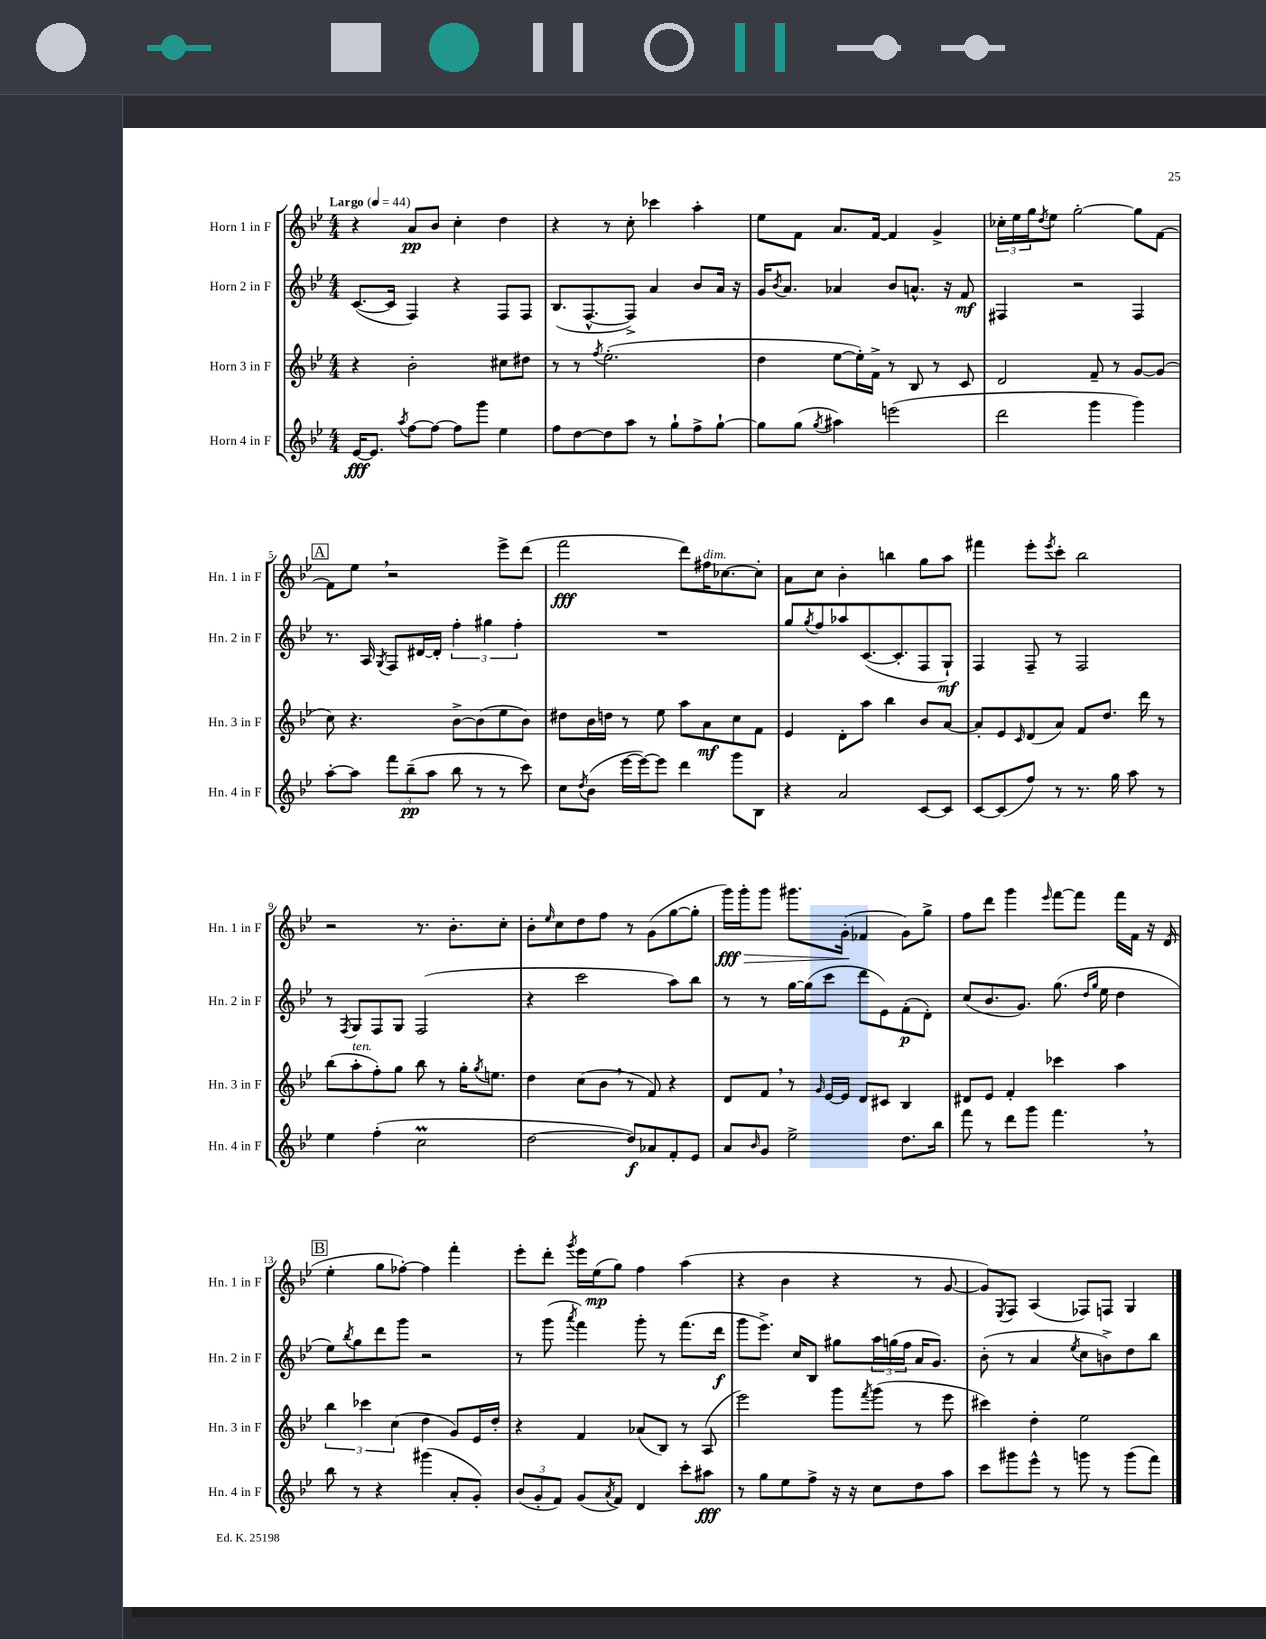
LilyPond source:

<<
\new StaffGroup <<
\new Staff = "s0" \with { instrumentName = "Horn 1 in F" shortInstrumentName = "Hn. 1 in F" } {
    \clef treble \key bes \major \numericTimeSignature \time 4/4 \tempo "Largo" 4 = 44
    r4 a'8\pp bes'8 c''4-. d''4 |
    r4 r8 c''8-. ces'''4 a''4-. |
    ees''8 f'8 a'8. f'16~ f'4 g'4-> |
    \tuplet 3/2 { ces''16-. ees''16 g''16 } \acciaccatura { d''8 } ees''8 g''2~-. g''8 f'8~ |
    \mark \markup { \box "A" } f'8 ees''8 \breathe r2 ees'''8-> d'''8( |
    f'''2\fff d'''8) fis''16^\markup { \italic "dim." } ces''8.~ ces''8-. |
    a'8 c''8 bes'4-. b''4 g''8 a''8 |
    fis'''4 ees'''8-. \acciaccatura { ees'''8 } c'''8-. bes''2 |
    r2 r8. bes'8.-. c''8-. |
    bes'8-. \grace { ees''16 } c''8 d''8 f''8 r8 g'8( g''8~ g''8-. |
    g'''16\fff\>) g'''16-. g'''8 gis'''8. g'16-.\!( fes'4 g'8) g''8-> |
    f''8 d'''8 g'''4 \grace { ees'''16 } f'''8~ f'''8 f'''16 f'16 r16 d'16( |
    \mark \markup { \box "B" } ees''4-. g''8 fes''8~-.) fes''4 f'''4-. |
    ees'''8-. d'''8-. \acciaccatura { g'''8 } ees'''16 ees''16\mp( g''8) f''4 a''4( |
    r4 bes'4 r4 r8 g'8~ |
    g'8) \acciaccatura { ees8 } f8 a4( fes8) f8 g4 \bar "|." |
}
\new Staff = "s1" \with { instrumentName = "Horn 2 in F" shortInstrumentName = "Hn. 2 in F" } {
    \clef treble \key bes \major \numericTimeSignature \time 4/4
    c'8.~( c'16 f4) r4 f8 f8 |
    bes8.( f8.~-^ f8->) a'4 bes'8 a'16 r16 |
    g'16 \acciaccatura { bes'8 } a'8. aes'4 bes'8 a'8.-^ r16 f'8\mf |
    fis4 r2 fis4 |
    \mark \markup { \box "A" } r8. a16 \acciaccatura { g8 } f8 dis'16~ dis'16-. \tuplet 3/2 { f''4-. gis''4 f''4-. } |
    R1 |
    g''8 \acciaccatura { g''8 } f''8 aes''8 c'8.~( c'8.-. f8 g8-!\mf) |
    f4 f8-- r8 f2 |
    r8 \acciaccatura { f8 } g8 f8 g8 f2( |
    r4 c'''2 a''8) bes''8 |
    r8 r8 g''16~ g''16( c'''8 d'''8 ees'8) f'8-.\p( d'8-.) |
    c''8( bes'8. g'8.) g''8.( \grace { d''16 g''16 } ees''16 d''4 |
    \mark \markup { \box "B" } ees''8) \acciaccatura { bes''8 } g''8 d'''8 g'''8 r2 |
    r8 g'''8( \acciaccatura { a'''8 } f'''4) g'''8-. r8 f'''8.( d'''16\f |
    g'''8 ees'''8.->) c''16 bes8 gis''8 \tuplet 3/2 { a''16 g''16( f''16 } a'16 g'8.) |
    bes'8-.( r8 a'4 \acciaccatura { ees''8 } c''8 b'8->) d''8 bes''8 \bar "|." |
}
\new Staff = "s2" \with { instrumentName = "Horn 3 in F" shortInstrumentName = "Hn. 3 in F" } {
    \clef treble \key bes \major \numericTimeSignature \time 4/4
    r4 bes'2-. cis''8 dis''8 |
    r8 r8 \acciaccatura { f''8 } ees''2.-.( |
    d''4 ees''8~ ees''16-.) f'16-> r8 bes8 r8 c'8 |
    d'2 f'8-- r8 g'8~ g'8( |
    \mark \markup { \box "A" } c''8) r4. bes'8~-> bes'8( ees''8 bes'8) |
    dis''8 bes'16 d''16 r8 ees''8 a''8 a'8\mf c''8 f'8 |
    ees'4 d'8-. a''8 bes''4 bes'8 a'8~ |
    a'8-. ees'8 \grace { c'16 } d'8( a'8) f'8 d''8. d'''16 r8 |
    bes''8( a''8-.^\markup { \italic "ten." } f''8-.) g''8 bes''8 r8 g''16-. \acciaccatura { g''8 } e''8. |
    d''4 c''8( bes'8 \breathe r8 f'8) r4 |
    d'8 f'8 \breathe r8 \grace { g'16 } ees'16~ ees'16 d'8 cis'8 bes4 |
    dis'8 ees'8 f'4-. ces'''4 a''4 |
    \mark \markup { \box "B" } \tuplet 3/2 { bes''4 ces'''4 c''4( } d''4 g'8) ees'16 d''16-. |
    r4 f'4 aes'8( bes8) r8 a8( |
    ees'''2) g'''8 \acciaccatura { f'''8 } g'''8( r8 ees'''8 |
    cis'''4) d''4-. ees''2 \bar "|." |
}
\new Staff = "s3" \with { instrumentName = "Horn 4 in F" shortInstrumentName = "Hn. 4 in F" } {
    \clef treble \key bes \major \numericTimeSignature \time 4/4
    ees'16~\fff ees'8. \acciaccatura { a''8 } f''8~ f''8~ f''8 g'''8 ees''4 |
    f''8 d''8~ d''8 a''8 r8 g''8-! f''8-> g''8~-! |
    g''8 g''8( \acciaccatura { g''8 } ais''4) e'''2( |
    d'''2 g'''4 g'''4) |
    \mark \markup { \box "A" } a''8~-. a''8 \tuplet 3/2 { f'''8 bes''8--\pp( a''8 } bes''8 r8 r8 c'''8) |
    c''8 \acciaccatura { d''8 } bes'8( ees'''16~ ees'''16~) ees'''8 d'''4 g'''8 bes8 |
    r4 a'2 c'8~ c'8 |
    c'8~ c'8( f''8) r8 r8. g''16 a''8 r8 |
    ees''4 f''4-.( c''2\prall |
    d''2~ d''8\f) aes'8 f'8-. ees'8 |
    a'8 \grace { bes'16 } g'8 ees''2-> d''8. bes''16 |
    f'''8 r8 d'''8 g'''8 f'''4. \breathe r8 |
    \mark \markup { \box "B" } bes''8 r8 r4 gis'''4( a'8-. g'8-.) |
    \tuplet 3/2 { bes'8( g'8-. f'8) } g'8( \acciaccatura { a'8 } f'8) d'4 c'''8-. ais''8\fff |
    r8 g''8 ees''8 f''8-> r16 r16 c''8 d''8 a''8 |
    c'''8 gis'''8 ees'''8-^ r8 g'''8 r8 g'''8( f'''8) \bar "|." |
}
>>
>>
